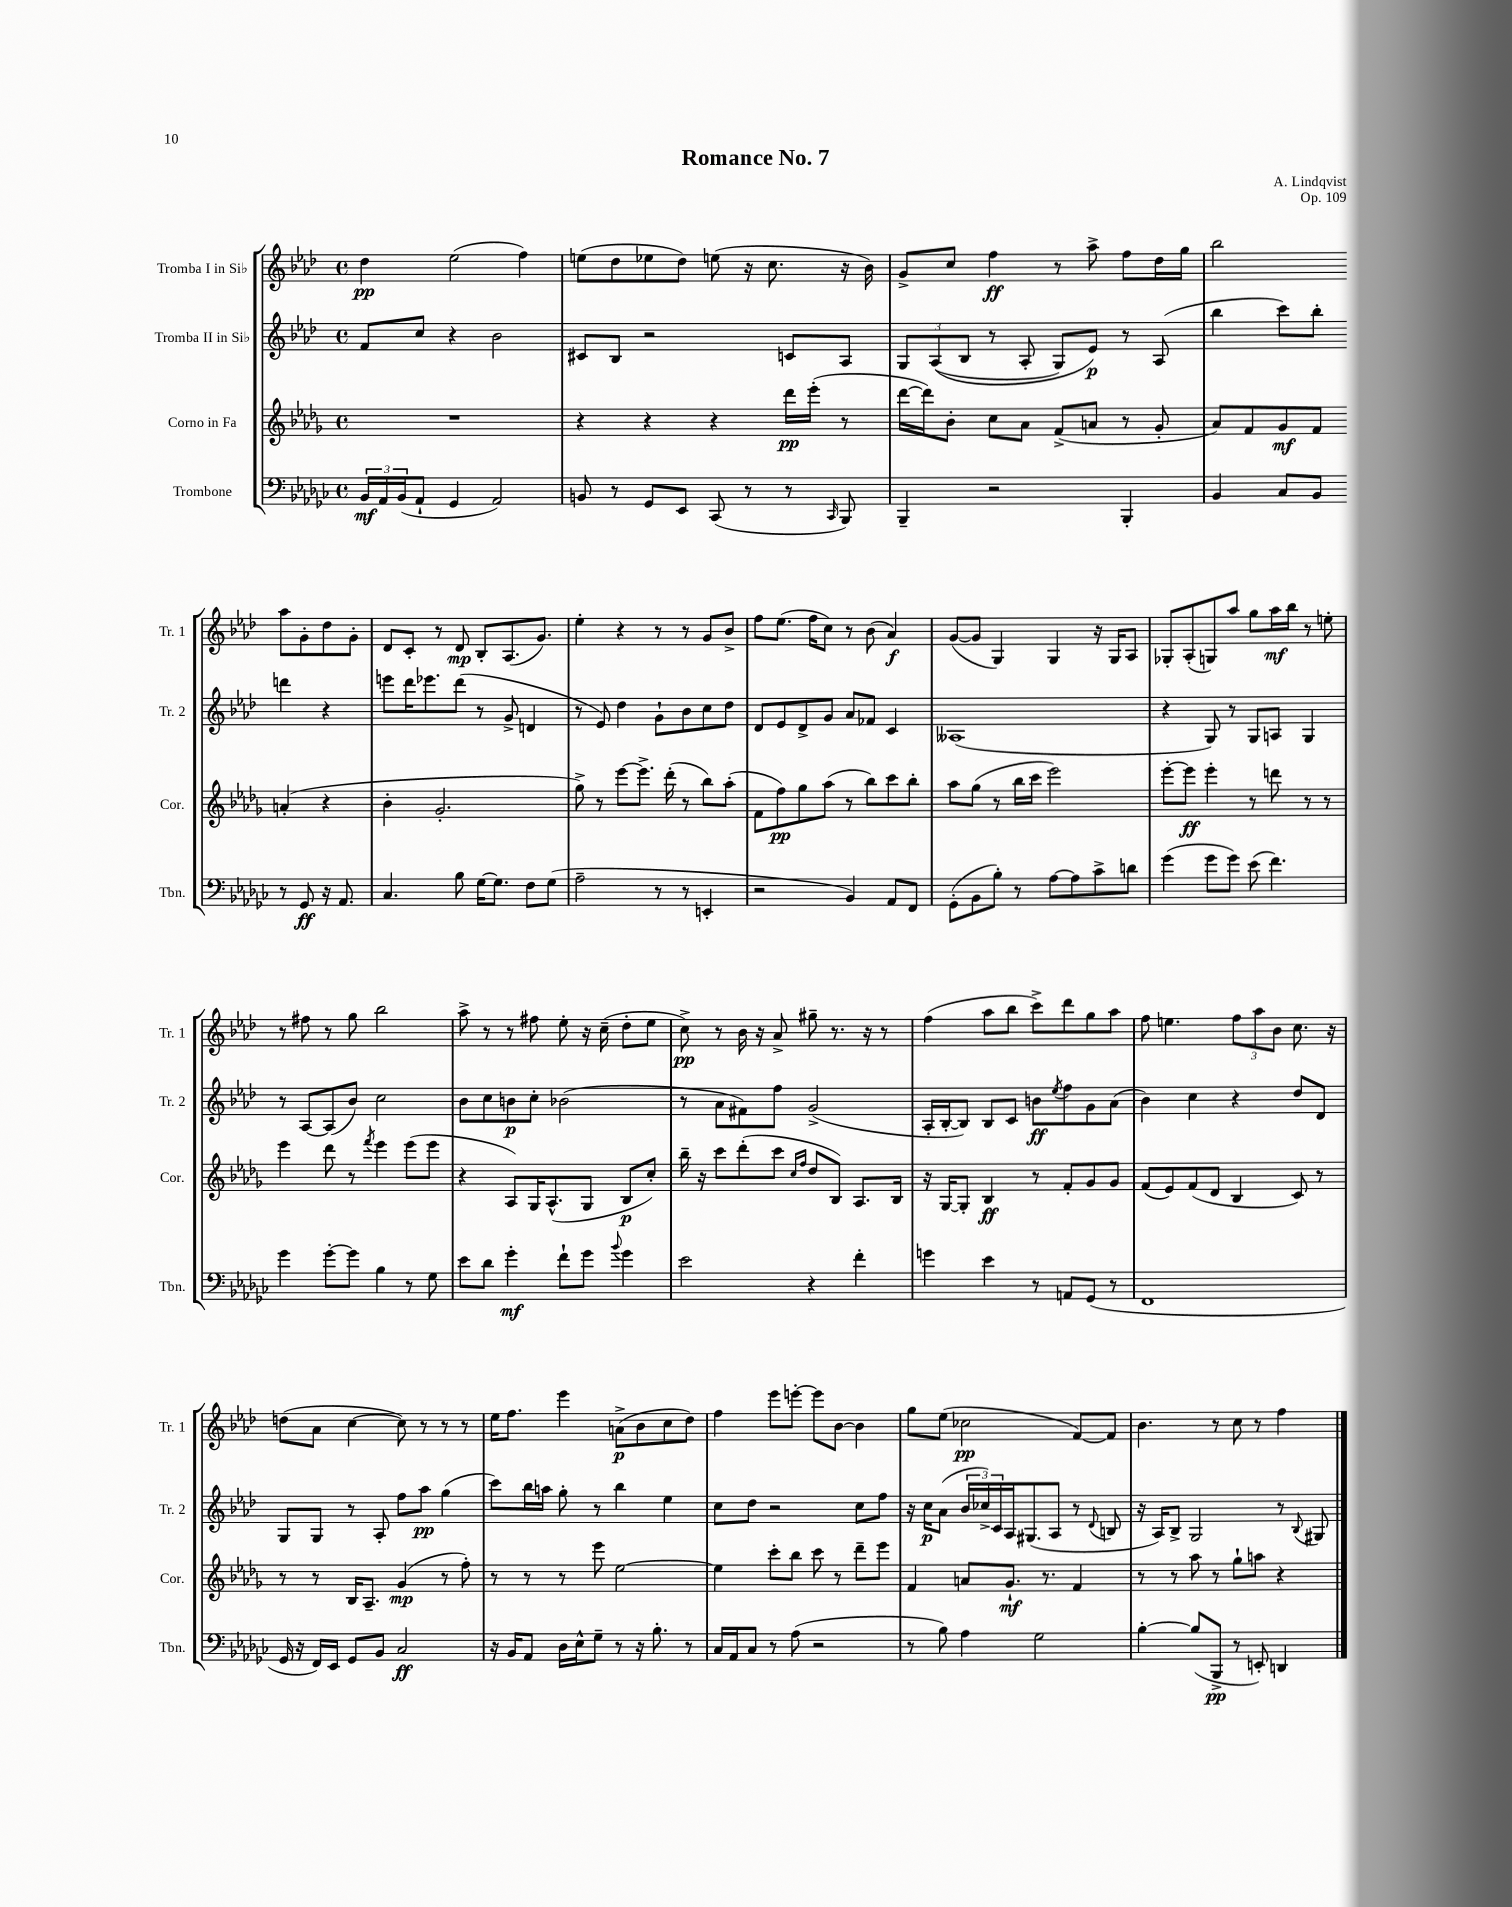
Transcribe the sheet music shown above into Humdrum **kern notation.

**kern	**kern	**kern	**kern
*staff4	*staff3	*staff2	*staff1
*clefF4	*clefG2	*clefG2	*clefG2
*k[b-e-a-d-g-c-]	*k[b-e-a-d-g-]	*k[b-e-a-d-]	*k[b-e-a-d-]
*M4/4	*M4/4	*M4/4	*M4/4
*met(c)	*met(c)	*met(c)	*met(c)
24BB-/LL	1r	8f/L	4dd-\
24AA-/	.	.	.
(24BB-/J	.	.	.
8AA-`/J	.	8cc/J	.
4GG-/	.	4r	(2ee-\
2AA-/)	.	2b-\	.
.	.	.	4ff\)
=	=	=	=
8BB/	4r	8c#/L	(8ee\L
8r	.	8B-/J	8dd-\
8GG-/L	4r	2r	8ee-\
8EE-/J	.	.	8dd-\J)
(8CC-/	4r	.	(8ee\
8r	.	.	16r
.	.	.	8.cc\
8r	16ddd-\LL	8c/L	.
.	(16eee-'\JJ	.	.
16qqCC-/	.	.	.
8BBB-/)	8r	8A-/J	16r
.	.	.	16b-\)
=	=	=	=
4BBB-~/	[16ddd-\LL	12G/L	8g^/L
.	16ddd-\]J)	.	.
.	.	&((12A-/	.
.	8b-'\J	.	8cc/J
.	.	12B-/J	.
2r	8cc\L	8r	4ff\
.	8a-\J	8A-'/	.
.	(8f^/L	8G/L)	8r
.	8a/J	8e-/J&)	8aa-^\
4BBB-'/	8r	8r	8ff\L
.	8g-'/	(8A-/	16dd-\L
.	.	.	16gg\JJ
=	=	=	=
4BB-/	8a-/L)	4bb-\	2bb-\
.	8f/	.	.
8C-/L	8g-/	8ccc\L)	.
8BB-/J	8f/J	8bb-'\J	.
8r	(4a'/	4ddd\	8aa-\L
8GG-/	.	.	8g'\
16r	4r	4r	8dd-\
8.AA-/	.	.	.
.	.	.	8g'\J
=	=	=	=
4.C-/	4b-'\	8eee\L	8d-/L
.	.	16ddd-\K	8c'/J
.	.	8.eee-\	.
.	2.g-'/	.	8r
8B-\	.	(8ddd-\J	8d-/
[16G-\LK	.	8r	8B-'/L
8.G-\]J	.	.	.
.	.	8g^/	(8.A-/
8F\L	.	4d/	.
.	.	.	8.g/J)
(8G-\J	.	.	.
=	=	=	=
2A-~\	8gg-^\)	8r	4ee-'\
.	8r	8e-/)	.
.	[8eee-\L	4dd-\	4r
.	8.eee-^\]J	.	.
8r	.	8g`\L	8r
.	(16ddd-'\	.	.
8r	8r	8b-\	8r
4EE'/	8bb-\L)	8cc\	8g/L
.	(8aa-'\J	8dd-\J	8b-^/J
=	=	=	=
2r	8f\L	8d-/L	8ff\L
.	8ff\)	8e-/	(8.ee-\J
.	8gg-\	8d-^/	.
.	.	.	16ff\LK
.	(8aa-\J	8g/J	8cc\J)
4BB-/)	8r	8a-/L	8r
.	8bb-\L)	8f-/J	(8b-\
8AA-/L	8ccc\	4c/	4a-/)
8FF/J	8bb-'\J	.	.
=	=	=	=
(8GG-'\L	8aa-\L	(1A--	([8g/L
8BB-\	(8gg-\J	.	8g/]J
8B-'\J)	8r	.	4G/)
8r	16bb-\LL	.	.
.	16ccc\JJ	.	.
[8A-\L	2eee-\)	.	4G/
8A-\]	.	.	.
8c-^\	.	.	16r
.	.	.	16G/LK
8d\J	.	.	8A-/J
=	=	=	=
(4g-\	[8eee-'\L	4r	8G-'/L
.	8eee-\]J	.	(8A-'/
8g-\L	4eee-'\	8G/)	8G/)
8g-\J)	.	8r	8aa-/J
(8e-\	8r	8G/L	8gg\L
4.f\)	8ddd\	8A/J	16aa-\L
.	.	.	16bb-\JJ
.	8r	4G/	8r
.	8r	.	8ee'\
=	=	=	=
4g-\	4eee-\	8r	8r
.	.	[8A-/L	8ff#\
[8g-'\L	8ddd-\	(8A-/]	8r
8g-\]J	8r	8b-/J)	8gg\
.	8qfff/	.	.
4B-\	4eee-\	2cc\	2bb-\
8r	(8eee-\L	.	.
8G-\	8eee-\J	.	.
=	=	=	=
8e-\L	4r	8b-\L	8aa-^\
8d-\J	.	8cc\	8r
4g-'\	8A-/L)	8b\	8r
.	16G-/K	8cc'\J	8ff#\
.	(8.A-^^/	.	.
8f`\L	.	(2b-\	8ee-'\
8g-\J	8G-/J	.	16r
.	.	.	(16cc~\
8qqb-/	.	.	.
4g-\	8B-/L	.	8dd-'\L
.	8cc'/J)	.	8ee-\J
=	=	=	=
2e-\	16bb-~\	8r	8cc^\)
.	16r	.	.
.	8ccc\L	8a-\L	8r
.	(8ddd-'\	8f#\)	16b-\
.	.	.	16r
.	8ccc\J	8ff\J	8a-^/
.	16qqcc/LL	.	.
.	16qqff/JJ	.	.
4r	8dd-/L	(2g^/	8gg#~\
.	8B-/J)	.	8.r
4f'\	8.A-/L	.	.
.	.	.	16r
.	.	.	8r
.	16B-/Jk	.	.
=	=	=	=
4g\	16r	16A-'/LL	(4ff\
.	[16G-/LK	[16B-'/J	.
.	8G-'/]J	8B-/]J)	.
4e-\	4B-/	8B-/L	8aa-\L
.	.	8c/J	8bb-\J
8r	8r	8b\L	8ccc^\L)
.	.	8qee-/	.
8AA/L	8f'/L	8ff\	8ddd-\
(8GG-/J	8g-/	8g\	8gg\
8r	8g-/J	(8a-\J	8aa-\J
=	=	=	=
1FF	(8f/L	4b-\)	8ff\
.	8e-/)	.	4.ee\
.	(8f/	4cc\	.
.	8d-/J	.	.
.	4B-/	4r	12ff\L
.	.	.	12aa-\
.	.	.	12b-\J
.	8c/)	8dd-/L	8.cc\
.	8r	8d-/J	.
.	.	.	16r
=	=	=	=
16GG-/	8r	8G/L	(8dd\L
16r	.	.	.
16FF/LL)	8r	8G/J	8a-\J
16EE-/JJ	.	.	.
8GG-/L	16B-/LK	8r	[4cc\
.	8.A-~/J	.	.
8BB-/J	.	8A-'/	.
2C-/	(4g-/	8ff\L	8cc\])
.	.	8aa-\J	8r
.	8r	(4gg\	8r
.	8ff'\)	.	8r
=	=	=	=
16r	8r	8ccc\L)	16ee-\LK
16BB-/LK	.	.	8.ff\J
8AA-/J	8r	16bb-\L	.
.	.	16aa\JJ	.
16D-\LL	8r	8gg'\	4eee-\
16E-^^\J	.	.	.
8G-~\J	8eee-\	8r	.
8r	[2ee-\	4bb-\	(8a^\L
16r	.	.	8b-\
8.B-'\	.	.	.
.	.	4ee-\	8cc\
8r	.	.	8dd-\J)
=	=	=	=
16C-/LL	4ee-\]	8cc\L	4ff\
16AA-/J	.	.	.
8C-/J	.	8dd-\J	.
8r	8ccc'\L	2r	8eee-\L
(8A-\	8bb-\J	.	[8eee'\J
2r	8ccc\	.	8eee\]L
.	8r	.	[8b-\J
.	8ddd-~\L	8cc\L	4b-\]
.	8eee-\J	8ff\J	.
=	=	=	=
8r	4f/	16r	8gg\L
.	.	16cc\LK	.
8B-\)	.	(8a-\J	(8ee-\J
4A-\	8a/L	24b-/LL	2cc-\
.	.	24cc-^/)	.
.	.	24c/	.
.	8.g-`/J	16A-/J	.
.	.	(8.G#/	.
2G-\	.	.	.
.	8.r	.	.
.	.	8A-/J	.
.	4f/	8r	[8f/L)
.	.	8qqd-/	.
.	.	8B/	8f/]J
=	=	=	=
[4B-'\	8r	16r	4.b-\
.	.	16A-/LK)	.
.	8r	8B-^/J	.
(8B-/]L	8aa-\	2G/	.
8BBB-^/J	8r	.	8r
8r	8gg-`\L	.	8cc\
8EE'/)	8aa\J	.	8r
4DD/	4r	8r	4ff\
.	.	8qqB-/	.
.	.	8G#/	.
==	==	==	==
*-	*-	*-	*-
